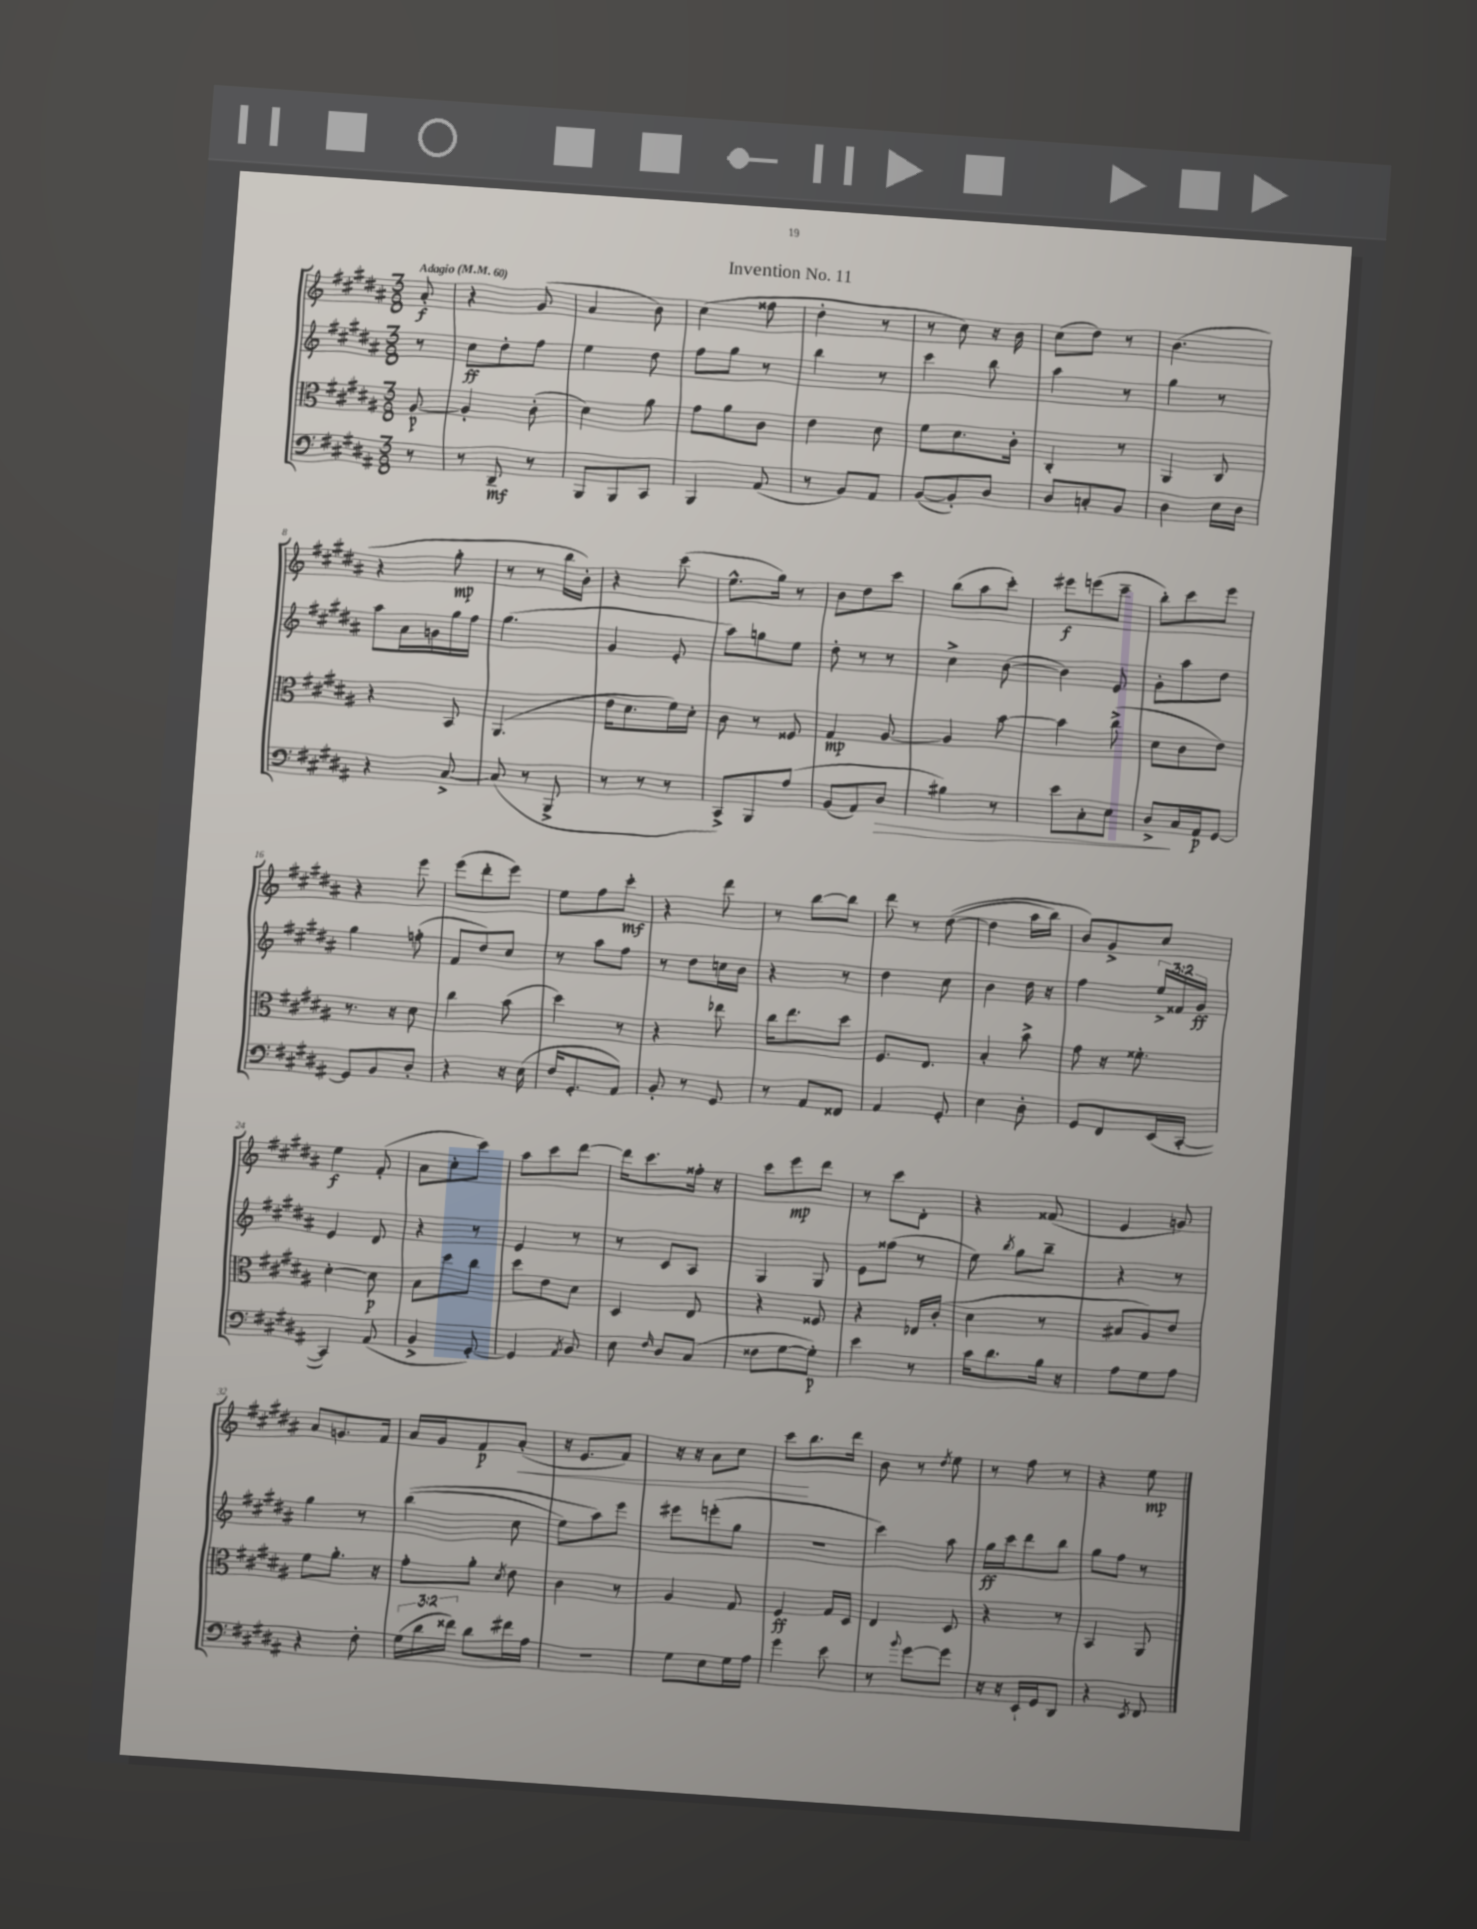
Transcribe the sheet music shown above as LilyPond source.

\header { title = "Invention No. 11" }
<<
\new StaffGroup <<
\new Staff = "s0" {
    \clef treble \key b \major \numericTimeSignature \time 3/8 \partial 8 \tempo "Adagio" 4 = 60
    \autoBeamOff ais'8-.\f |
    r4 gis'8( |
    ais'4 b'8) |
    cis''4( fisis''8 |
    dis''4-. r8 |
    r8 cis''8) r16 b'16 |
    cis''8[( dis''8]) r8 |
    b'4.( |
    r4 gis''8-.\mp |
    r8 r8 b''16[ b'16]-.) |
    r4 cis'''8( |
    e''8.[-^ gis''16]) r8 |
    b'8[ dis''8 cis'''8] |
    b''8[( ais''8 cis'''8]-.) |
    eis'''8[\f e'''8( cis'''8]-- |
    b''8[-.) cis'''8 e'''8] |
    r4 e'''8 |
    e'''8[( dis'''8-. e'''8]) |
    e''8[ fis''8 cis'''8]-.\mf |
    r4 dis'''8 |
    r8 b''8[~ b''8] |
    dis'''8 r8 dis''8~(\( |
    dis''4 ais''16[ b''16]) |
    b'8[\) gis'8-> cis''8] |
    e''4\f fis'8-.( |
    ais'8[ cis''8-. cis'''8]) |
    ais''8[ cis'''8 dis'''8]~ |
    dis'''16[ cis'''8. fisis''16]-. r16 |
    cis'''8[ e'''8\mp dis'''8] |
    r8 cis'''8[ dis'8]-. |
    r4 fisis'8( |
    e'4 g'8) |
    ais'8[ g'8. fis'16] |
    ais'16[ gis'16 fis'8\p ais'8]-.\<( |
    r16 e'8.[ fis'8]) |
    r16 r16 ais'8[ cis''8] |
    cis'''8[\! b''8. dis'''16] |
    b'8 r8 \acciaccatura { dis''8 } e''8 |
    r8 fis''8 r8 |
    r4 e''8\mp \bar "|." |
}
\new Staff = "s1" {
    \clef treble \key b \major \numericTimeSignature \time 3/8 \override Staff.TupletNumber.text = #tuplet-number::calc-fraction-text \partial 8
    \autoBeamOff r8 |
    cis''8[\ff dis''8-. fis''8] |
    e''4 dis''8 |
    fis''8[ gis''8] r8 |
    b''4 r8 |
    cis'''4 b''8 |
    ais''4 r8 |
    gis''4 r8 |
    ais''8[ ais'16 g'16 gis''16 fis''16] |
    gis''4.( |
    gis'4 e'8-. |
    ais''8[) g''8 e''8] |
    dis''8-. r8 r8 |
    cis''4-> b'8~( |
    b'4) e'8 |
    gis'8[-. ais''8 dis''8] |
    gis''4 f''8-.( |
    fis'8[ dis''8) cis''8] |
    r8 ais''8[ fis''8] |
    r8 dis''8[ c''16 b'16] |
    r4 r8 |
    dis''4 cis''8 |
    b'4 dis''16 r16 |
    fis''4 \tuplet 3/2 { e''16[-> fisis'16 gis'16]\ff } |
    e'4 dis'8 |
    r4 r8 |
    e'4 r8 |
    r8 cis'8[ ais8] |
    gis4 gis8 |
    e'8[ fisis''8]( r8 |
    e''8) \acciaccatura { b''8 } gis''8[ b''8]-- |
    r4 r8 |
    gis''4 r8 |
    b''4(\( cis''8 |
    e''8[) ais''8\) e'''8] |
    eis'''8[ e'''8-.( gis''8] |
    R4. |
    cis'''4) ais''8 |
    gis''16[\ff cis'''16 dis'''8 b''8] |
    gis''8[ fis''8] r8 \bar "|." |
}
\new Staff = "s2" {
    \clef alto \key b \major \numericTimeSignature \time 3/8 \partial 8
    \autoBeamOff ais8~\p |
    ais4-. cis'8-.( |
    dis'4) ais'8 |
    gis'8[ ais'8 cis'8] |
    e'4 dis'8 |
    fis'8[ dis'8. cis'16]-. |
    cis4-. r8 |
    ais,4 cis8 |
    r4 b,8 |
    ais,4.( |
    e'16[ dis'8. fis'16) dis'16]-. |
    cis'8 r8 fisis8 |
    gis4\mp ais8~ |
    ais4 b'8~ |
    b'4 cis''8->( |
    dis'8[ cis'8 e'8]) |
    r8. r16 dis'8 |
    cis''4 b'8( |
    dis''4) r8 |
    r4 ees''8 |
    cis''16[ e''8. dis''8] |
    fis8.[ e8.] |
    b4-. b'8-> |
    gis'8 r16 fisis'8.-. |
    dis'4~-. dis'8\p |
    b8[ dis''8 cis''8] |
    dis''8[ e'8 dis'8] |
    dis4 e8 |
    r4 fisis8 |
    r4 ees16[ cis'16]-.( |
    dis'4 r8 |
    bis8[ ais8) e'8] |
    fis'8[ ais'8.]-. r16 |
    gis'8[-. ais'8]-. \acciaccatura { dis'8 } e'8 |
    cis'4 r8 |
    ais4 gis8 |
    fis4\ff gis16[ dis16] |
    e4 dis8 |
    r4 r8 |
    b,4 ais,8 \bar "|." |
}
\new Staff = "s3" {
    \clef bass \key b \major \numericTimeSignature \time 3/8 \override Staff.TupletNumber.text = #tuplet-number::calc-fraction-text \partial 8
    \autoBeamOff r8 |
    r8 dis,8--\mf r8 |
    b,,8[ b,,8 cis,8] |
    b,,4 ais,8( |
    r8 b,8[) ais,8] |
    b,8[~( b,8-.) dis8] |
    dis8[ c8-. b,8] |
    dis4 e16[ dis16] |
    r4 cis8~-> |
    cis8( r8 b,,8-> |
    r8 r8 r8 |
    cis,8[->) b,,8 ais8]\( |
    b,8[( ais,8) dis8]\> |
    bis4\) r8 |
    e'8[ cis8-. e8] |
    dis8[->\! cis16 ais,16\p gis,8]~ |
    gis,8[ b,8 dis8]-. |
    r4 r16 e16( |
    fis16[ gis,8.-. ais,8]) |
    b,8-. r8 gis,8 |
    r8 ais,8[ fisis,8] |
    ais,4 gis,8-. |
    e4 dis8-. |
    gis,8[ fis,8 e,16( cis,16]~-. |
    cis,4) ais,8( |
    b,4-> gis,8~-.) |
    gis,4 \acciaccatura { ais,8 } b,8 |
    e8 \grace { fis16 } dis8[ cis8]( |
    fisis8[ gis8~ gis8]-.\p) |
    e'4 r8 |
    cis'16[ dis'8. b16] r16 |
    ais8[ gis8 ais8] |
    r4 fis8-. |
    \tuplet 3/2 { gis16[( dis'16 fisis'16]) } dis'8[ fis'16 ais16] |
    R4. |
    gis8[ e8 gis16 ais16] |
    gis'4 e'8 |
    r8 \appoggiatura { b'8 } gis'8[~ gis'8] |
    r16 r16 e,16[-! gis,16 dis,8] |
    r4 \acciaccatura { e,8 } fis,8 \bar "|." |
}
>>
>>
